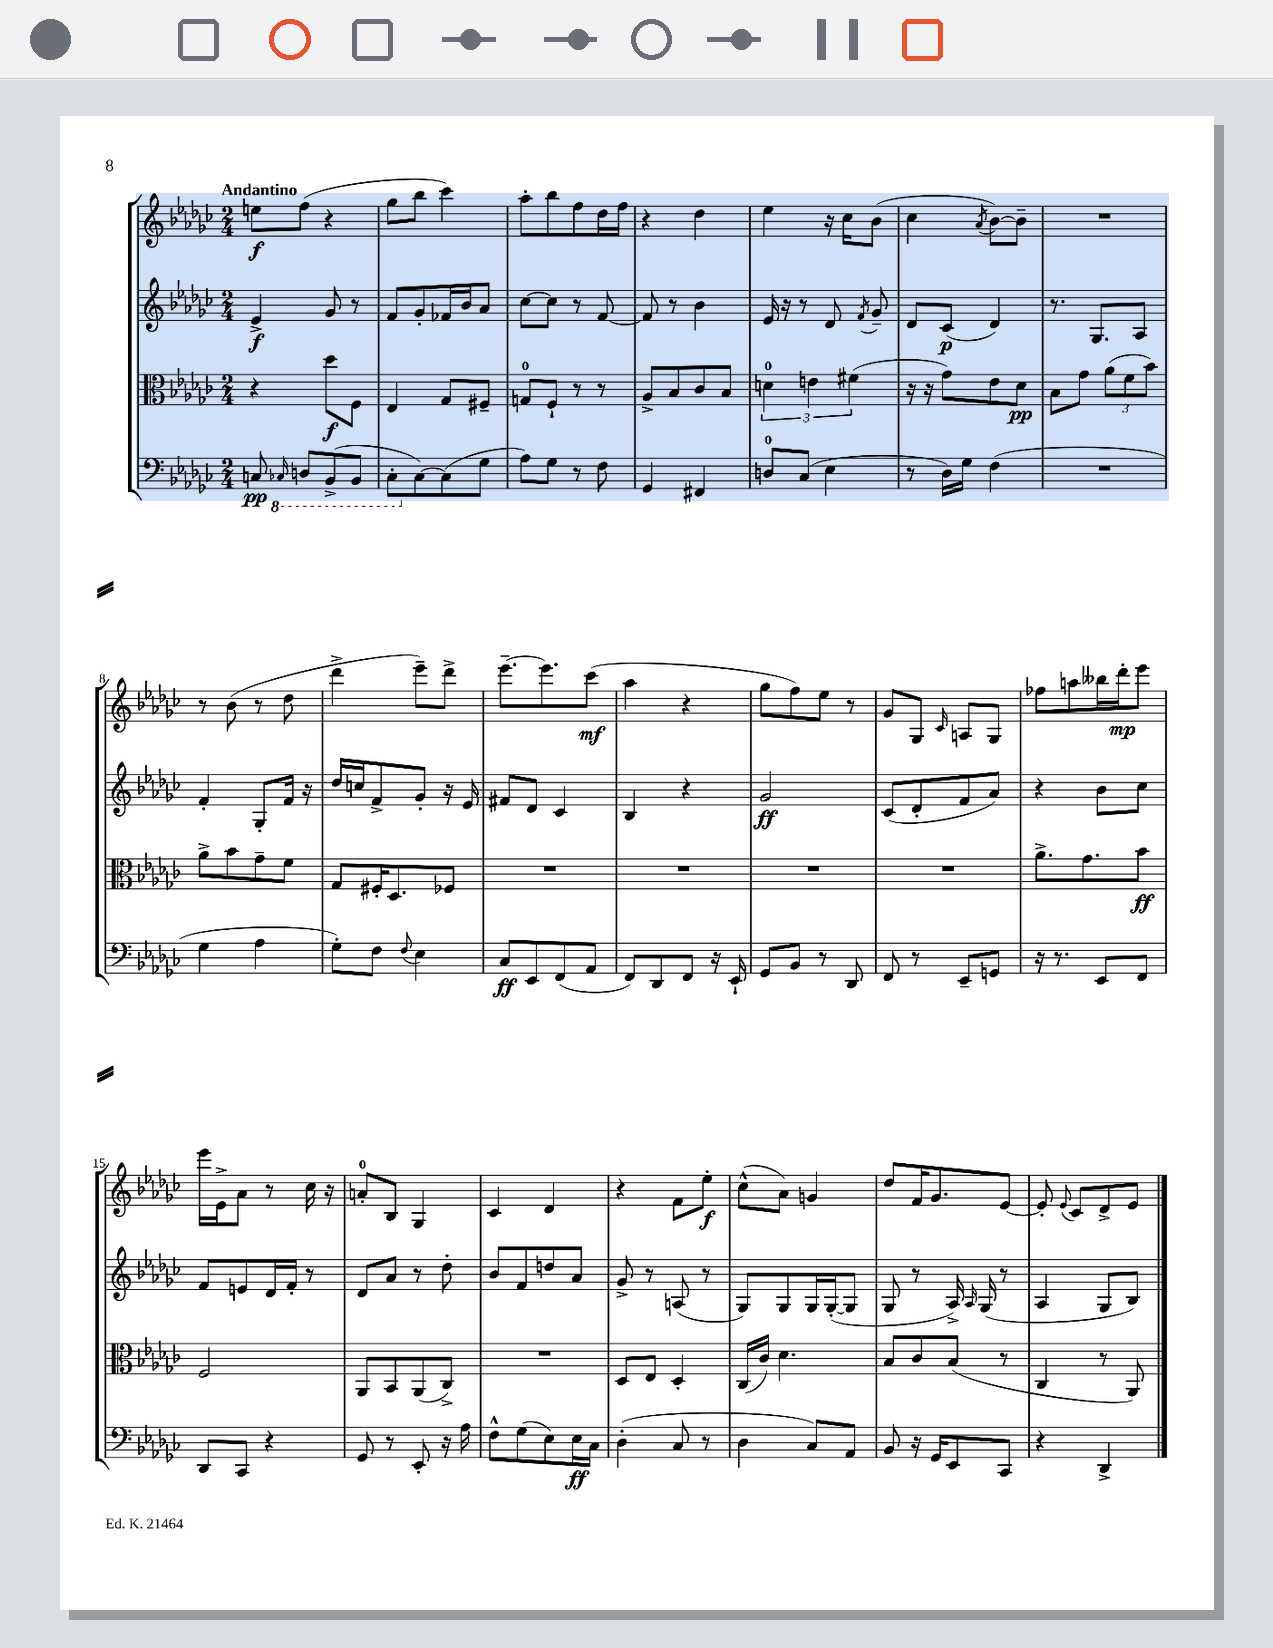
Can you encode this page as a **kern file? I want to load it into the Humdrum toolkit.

**kern	**kern	**kern	**kern
*staff4	*staff3	*staff2	*staff1
*clefF4	*clefC3	*clefG2	*clefG2
*k[b-e-a-d-g-c-]	*k[b-e-a-d-g-c-]	*k[b-e-a-d-g-c-]	*k[b-e-a-d-g-c-]
*M2/4	*M2/4	*M2/4	*M2/4
8C	4r	4e-^	8ee
16qqCC-	.	.	.
8DD	.	.	(8ff
(8BBB-^	8dd-	8g-	4r
8BBB-	8F	8r	.
=	=	=	=
8CC-'	4E-	8f	8gg-
[8C-)	.	8g-'	8bb-
(8C-]	8G-	16f-	4ccc-)
.	.	16b-	.
8G-	8F#~	8a-	.
=	=	=	=
8A-)	8G	[8cc-	8aa-'
8G-	8F`	8cc-]	8bb-
8r	8r	8r	8ff
8F	8r	[8f	16dd-
.	.	.	16ff
=	=	=	=
4GG-	8A-^	8f]	4r
.	8B-	8r	.
4FF#	8c-	4b-	4dd-
.	8B-	.	.
=	=	=	=
8D	6d	16e-	4ee-
.	.	16r	.
(8C-	.	8r	.
.	6e	.	.
4E-	.	8d-	16r
.	.	.	16cc-
.	(6f#	.	.
.	.	8qf	.
.	.	8g-~	(8b-
=	=	=	=
8r	16r	8d-	4cc-
.	16r	.	.
16D-)	8g-)	(8c-	.
16G-	.	.	.
.	.	.	8qa-
(4F	8e-	4d-)	[8b-)
.	8d-	.	8b-~]
=	=	=	=
2r	8B-	8.r	2r
.	8g-	.	.
.	.	8.G-	.
.	(12a-	.	.
.	12f	.	.
.	.	8A-	.
.	12b-)	.	.
=	=	=	=
4G-	8a-^	4f'	8r
.	8b-	.	(8b-
4A-	8g-~	8G-'	8r
.	8f	16f	8dd-
.	.	16r	.
=	=	=	=
8G-')	8G-	16dd-	4ddd-^
.	.	16cc	.
8F	16F#'	8f^	.
.	8.D-	.	.
8qqF	.	.	.
4E-	.	8g-'	8eee-~)
.	8F-	16r	8ddd-^
.	.	16e-	.
=	=	=	=
8C-	2r	8f#	[8.eee-~
8EE-	.	8d-	.
.	.	.	8.eee-]
(8FF	.	4c-	.
8AA-	.	.	(8ccc-
=	=	=	=
8FF)	2r	4B-	4aa-
8DD-	.	.	.
8FF	.	4r	4r
16r	.	.	.
16EE-`	.	.	.
=	=	=	=
8GG-	2r	2g-	8gg-
8BB-	.	.	8ff)
8r	.	.	8ee-
8DD-	.	.	8r
=	=	=	=
8FF	2r	(8c-	8g-
8r	.	8d-'	8G-
.	.	.	16qqc-
8EE-~	.	8f	8A
8GG	.	8a-)	8G-
=	=	=	=
16r	8.a-^	4r	8ff-
8.r	.	.	.
.	.	.	8aa
.	8.g-	.	.
8EE-	.	8b-	16bb--
.	.	.	16ddd-'
8FF	8b-	8cc-	8eee-
=	=	=	=
8DD-	2F	8f	16eee-
.	.	.	16e-^
8CC-	.	8e	8a-
4r	.	16d-	8r
.	.	16f'	.
.	.	8r	16cc-
.	.	.	16r
=	=	=	=
8GG-	8AA-	8d-	8a'
8r	8BB-	8a-	8B-
8EE-'	(8AA-	8r	4G-
16r	8C-^)	8dd-'	.
16A-	.	.	.
=	=	=	=
8F^^	2r	8b-	4c-
(8G-	.	8f	.
8E-)	.	8dd	4d-
16E-	.	8a-	.
16C-	.	.	.
=	=	=	=
(4D-'	8D-	8g-^	4r
.	8E-	8r	.
8C-	4D-'	(8A	8f
8r	.	8r	8ee-'
=	=	=	=
4D-	(16C-	8G-)	(8cc-^^
.	16c-)	.	.
.	4.d-	8G-	8a-)
8C-)	.	16G-	4g
.	.	([16G-'	.
8AA-	.	8G-]	.
=	=	=	=
8BB-	8B-	8G-	8dd-
16r	8c-	8r	16f
16GG-	.	.	8.g-
8EE-	(8B-	16A-^)	.
.	.	16qqA-	.
.	.	(16G-	.
8CC-	8r	8r	[8e-
=	=	=	=
4r	4C-	4A-	8e-']
.	.	.	8qqe-
.	.	.	8c-
4DD-^	8r	8G-	8d-^
.	8AA-)	8B-)	8e-
==	==	==	==
*-	*-	*-	*-
